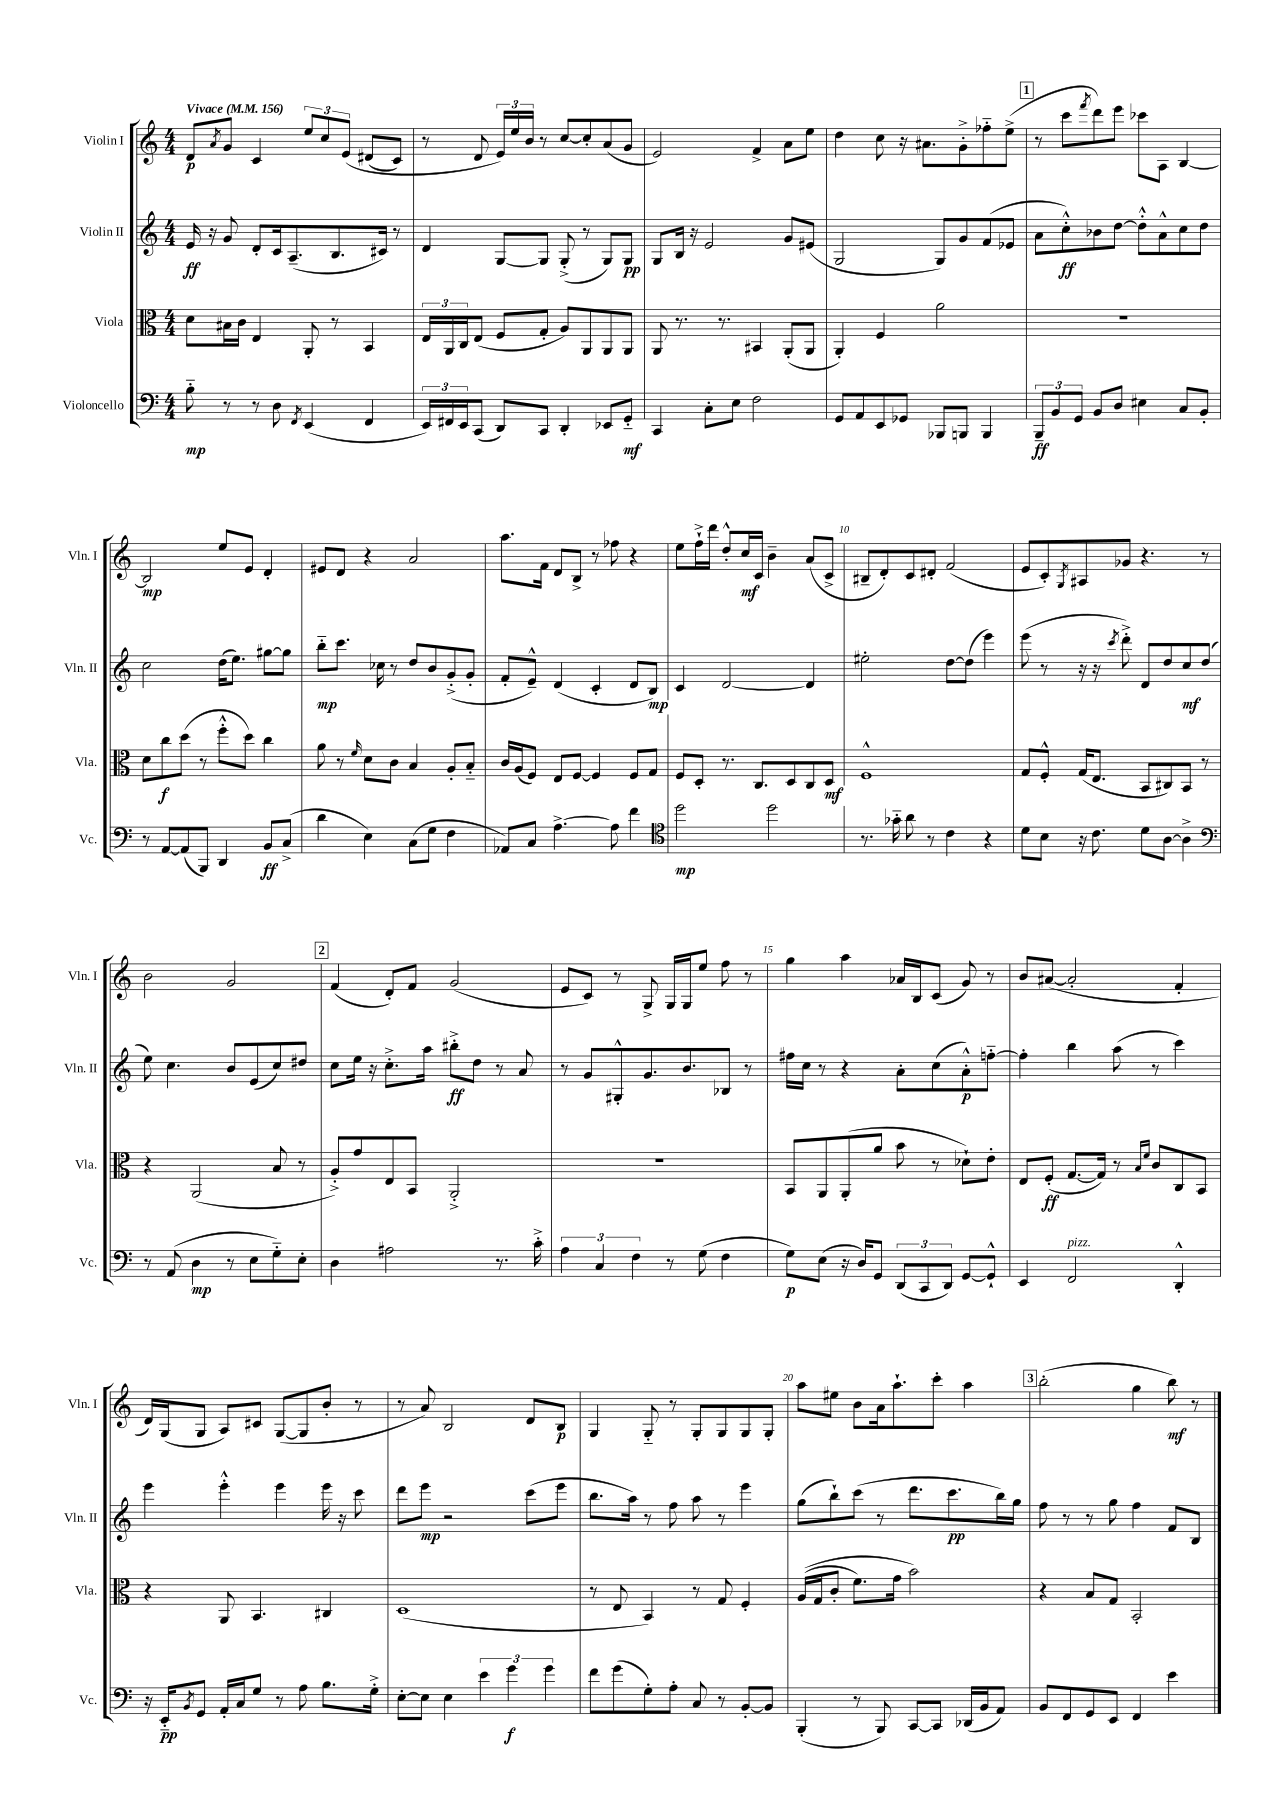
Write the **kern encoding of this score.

**kern	**dynam	**kern	**dynam	**kern	**dynam	**kern	**dynam
*part4	*part4	*part3	*part3	*part2	*part2	*part1	*part1
*staff4	*staff4	*staff3	*staff3	*staff2	*staff2	*staff1	*staff1
*I"Violoncello	*	*I"Viola	*	*I"Violin II	*	*I"Violin I	*
*I'Vc.	*	*I'Vla.	*	*I'Vln. II	*	*I'Vln. I	*
*clefF4	*	*clefC3	*	*clefG2	*	*clefG2	*
*k[]	*	*k[]	*	*k[]	*	*k[]	*
*M4/4	*	*M4/4	*	*M4/4	*	*M4/4	*
*MM156	*	*MM156	*	*MM156	*	*MM156	*
=1	=1	=1	=1	=1	=1	=1	=1
!	!	!	!	!	!	!LO:TX:a:B:t=Vivace	!
8B\	mp	8d\L	.	16e/	ff	8d/L	p
.	.	.	.	16r	.	.	.
.	.	.	.	.	.	8qa/	.
8r	.	16B#X\L	.	8g/	.	8g/J	.
.	.	16c\JJ	.	.	.	.	.
8r	.	4E/	.	8d'/L	.	4c/	.
8D\	.	.	.	16c/k	.	.	.
.	.	.	.	(8.A~/	.	.	.
8qFF/	.	.	.	.	.	.	.
(4EE/	.	8AA'/	.	.	.	12ee/L	.
.	.	.	.	.	.	12cc/	.
.	.	8r	.	8.B/	.	.	.
.	.	.	.	.	.	(12e/J	.
4FF/	.	4BB/	.	.	.	(8d#X/L	.
.	.	.	.	16c#X/Jk)	.	.	.
.	.	.	.	8r	.	8c/J)	.
=2	=2	=2	=2	=2	=2	=2	=2
24EE/LL)	.	24E/LL	.	4d/	.	8r	.
24FF#X/	.	24AA/	.	.	.	.	.
24EE/J	.	24C/J	.	.	.	.	.
(8CC/J	.	(8E/J	.	.	.	8d/	.
8DD/L)	.	8F/L	.	[8G/L	.	24e/LL)	.
.	.	.	.	.	.	24ee/	.
.	.	.	.	.	.	24b/JJ	.
8CC/J	.	8G'/J	.	8G/J]	.	8r	.
4DD'/	.	8A/L)	.	(8G'^/	.	[8cc/L	.
.	.	8AA/	.	8r	.	8cc'/]	.
8EE-X/L	.	8AA/	.	8G/L)	.	(8a/	.
8GG/J	mf	8AA/J	.	8G/J	pp	8g/J	.
=3	=3	=3	=3	=3	=3	=3	=3
4CC/	.	8AA/	.	8G/L	.	2e/)	.
.	.	8.r	.	16B/Jk	.	.	.
.	.	.	.	16r	.	.	.
8C'\L	.	.	.	2e/	.	.	.
.	.	8.r	.	.	.	.	.
8E\J	.	.	.	.	.	.	.
2F\	.	4BB#X/	.	.	.	4f^/	.
.	.	(8AA'/L	.	8g/L	.	8a\L	.
.	.	8AA/J	.	(8e#X/J	.	8ee\J	.
=4	=4	=4	=4	=4	=4	=4	=4
8GG/L	.	4AA'/)	.	2G/	.	4dd\	.
8AA/	.	.	.	.	.	.	.
8EE/	.	4F/	.	.	.	8cc\	.
8GG-X/J	.	.	.	.	.	16r	.
.	.	.	.	.	.	8.a#X\L	.
8BBB-X/L	.	2a\	.	8G/L)	.	.	.
8BBBn/J	.	.	.	8g/	.	8g'^\	.
4BBB/	.	.	.	(8f/	.	8ff-X\	.
.	.	.	.	8e-X/J	.	(8ee^\J	.
!!LO:REH:place=s1:t=1
=5	=5	=5	=5	=5	=5	=5	=5
12BBB~/L	ff	1r	.	8a\L	.	8r	.
12BB/	.	.	.	.	.	.	.
.	.	.	.	8cc'^^\)	ff	8ccc\L	.
12GG/J	.	.	.	.	.	.	.
.	.	.	.	.	.	8qfff/	.
8BB/L	.	.	.	8b-X\	.	8ddd\)	.
8D/J	.	.	.	[8dd\J	.	8eee\J	.
4E#X\	.	.	.	8dd'^^\L]	.	8ccc-X\L	.
.	.	.	.	8a^^\	.	8A\J	.
8C/L	.	.	.	8cc\	.	[4B/	.
8BB'/J	.	.	.	8dd\J	.	.	.
!!LO:LB:g=z
=6	=6	=6	=6	=6	=6	=6	=6
8r	.	8d\L	.	2cc\	.	2B/]	mp
[8AA/L	.	8cc\	f	.	.	.	.
(8AA/]	.	(8dd\J	.	.	.	.	.
8BBB/J)	.	8r	.	.	.	.	.
4DD/	.	8ff'^^\L	.	(16dd\KL	.	8ee/L	.
.	.	.	.	8.ee\J)	.	.	.
.	.	8dd\J)	.	.	.	8e/J	.
8BB/L	ff	4cc\	.	[8gg#X\L	.	4d'/	.
(8C^/J	.	.	.	8gg#\J]	.	.	.
=7	=7	=7	=7	=7	=7	=7	=7
4d\	.	8a\	.	8bb\L	mp	8e#X/L	.
.	.	8r	.	8.ccc\J	.	8d/J	.
.	.	16qqf/	.	.	.	.	.
4E\)	.	8d\L	.	.	.	4r	.
.	.	.	.	16cc-X\	.	.	.
.	.	8c\J	.	8r	.	.	.
(8C\L	.	4B/	.	8dd/L	.	2a/	.
8G\J	.	.	.	8b/	.	.	.
4F\	.	8A'/L	.	(8g'^/	.	.	.
.	.	8B/J	.	8g'/J	.	.	.
=8	=8	=8	=8	=8	=8	=8	=8
8AA-X/L)	.	16c/LL	.	8f'/L	.	8.aa\L	.
.	.	(16A/J	.	.	.	.	.
8C/J	.	8F/J)	.	8e~^^/J)	.	.	.
.	.	.	.	.	.	16f\Jk	.
[4.A^\	.	8E/L	.	(4d/	.	8d/L	.
.	.	[8F/J	.	.	.	8B^/J	.
.	.	4F/]	.	4c'/	.	8r	.
8A\]	.	.	.	.	.	8ff-X\	.
4f\	.	8F/L	.	8d/L	.	4r	.
.	.	8G/J	.	8B/J)	mp	.	.
=9	=9	=9	=9	=9	=9	=9	=9
*clefC4	*	*	*	*	*	*	*
2dd\	mp	8F/L	.	4c/	.	8ee\L	.
.	.	8D'/J	.	.	.	16ff`^\L	.
.	.	.	.	.	.	16ddd\JJ	.
.	.	8.r	.	[2d/	.	8dd'^^/L	.
.	.	.	.	.	.	16cc/L	mf
.	.	8.C/L	.	.	.	16c/JJ	.
2dd\	.	.	.	.	.	4b~\	.
.	.	8D/	.	.	.	.	.
.	.	8C/	.	4d/]	.	(8a/L	.
.	.	8D/J	mf	.	.	8c^/J	.
=10	=10	=10	=10	=10	=10	=10	=10
8.r	.	1F^^	.	2ee#X'\	.	8B#X~/L	.
.	.	.	.	.	.	8d'/)	.
16g-X\	.	.	.	.	.	.	.
8a\	.	.	.	.	.	8c/	.
8r	.	.	.	.	.	8d#X'/J	.
4c\	.	.	.	[8dd\L	.	(2f/	.
.	.	.	.	(8dd\J]	.	.	.
4r	.	.	.	4eee\)	.	.	.
=11	=11	=11	=11	=11	=11	=11	=11
8d\L	.	8G/L	.	(8eee\	.	8e/L	.
8B\J	.	8F'^^/J	.	8r	.	8c'/)	.
.	.	.	.	.	.	8qG/	.
16r	.	(16G/KL	.	16r	.	8A#X/	.
8.c\	.	8.E/J	.	16r	.	.	.
.	.	.	.	8qccc/	.	.	.
.	.	.	.	8ddd'^\)	.	8g-X/J	.
8d\L	.	8BB/L	.	8d/L	.	4.r	.
[8A\J	.	8C#X/)	.	8dd/	.	.	.
4A^\]	.	8BB/J	.	8cc/	mf	.	.
.	.	8r	.	(8dd/J	.	8r	.
!!LO:LB:g=z
=12	=12	=12	=12	=12	=12	=12	=12
*clefF4	*	*	*	*	*	*	*
8r	.	4r	.	8ee\)	.	2b\	.
(8AA/	.	.	.	4.cc\	.	.	.
4D\	mp	(2AA/	.	.	.	.	.
8r	.	.	.	8b/L	.	2g/	.
8E\L	.	.	.	(8e/	.	.	.
8G\)	.	8B/	.	8cc/)	.	.	.
8E'\J	.	8r	.	8dd#X/J	.	.	.
!!LO:REH:place=s1:t=2
=13	=13	=13	=13	=13	=13	=13	=13
4D\	.	8A'^/L)	.	8cc\L	.	(4f/	.
.	.	8g/	.	16ee\Jk	.	.	.
.	.	.	.	16r	.	.	.
2A#X\	.	8E/	.	8.cc'^\L	.	8d'/L)	.
.	.	8BB/J	.	.	.	8f/J	.
.	.	.	.	16aa\Jk	.	.	.
.	.	2AA'^/	.	8bb#X'^\L	ff	(2g/	.
.	.	.	.	8dd\J	.	.	.
8.r	.	.	.	8r	.	.	.
.	.	.	.	8a/	.	.	.
16c'^\	.	.	.	.	.	.	.
=14	=14	=14	=14	=14	=14	=14	=14
6A\	.	1r	.	8r	.	8e/L	.
.	.	.	.	8g/L	.	8c/J)	.
6C/	.	.	.	.	.	.	.
.	.	.	.	8G#X'^^/	.	8r	.
6F\	.	.	.	.	.	.	.
.	.	.	.	8.g/	.	8G^/	.
8r	.	.	.	.	.	16G/LL	.
.	.	.	.	8.b/	.	16G/J	.
(8G\	.	.	.	.	.	8ee/J	.
4F\	.	.	.	8B-X/J	.	8ff\	.
.	.	.	.	8r	.	8r	.
=15	=15	=15	=15	=15	=15	=15	=15
8G\L)	p	8BB/L	.	16ff#X\LL	.	4gg\	.
.	.	.	.	16cc\JJ	.	.	.
(8E\J	.	8AA/	.	8r	.	.	.
16r	.	(8AA'/	.	4r	.	4aa\	.
16D/KL)	.	.	.	.	.	.	.
8GG/J	.	8a/J	.	.	.	.	.
(12DD/L	.	8b\	.	8a'\L	.	16a-X/LL	.
.	.	.	.	.	.	16B/J	.
12CC/	.	.	.	.	.	.	.
.	.	8r	.	(8cc\	.	(8c/J	.
12DD/J)	.	.	.	.	.	.	.
[8GG/L	.	8d-X`\L)	.	8a'^^\)	p	8g/)	.
8GG`^^/J]	.	8e'\J	.	[8ffn\J	.	8r	.
=16	=16	=16	=16	=16	=16	=16	=16
4EE/	.	8E/L	.	4ff'\]	.	8b/L	.
.	.	(8F'/J	ff	.	.	([8a#X/J	.
!LO:TX:a:i:t=pizz.	!	!	!	!	!	!	!
2FF/	.	[8.G/L	.	4bb\	.	2a#'/]	.
.	.	16G/Jk])	.	.	.	.	.
.	.	8r	.	(8aa\	.	.	.
.	.	16qqB/LL	.	.	.	.	.
.	.	16qqf/JJ	.	.	.	.	.
.	.	8c/L	.	8r	.	.	.
4DD'^^/	.	8C/	.	4ccc\)	.	4f'/	.
.	.	8BB/J	.	.	.	.	.
!!LO:LB:g=z
=17	=17	=17	=17	=17	=17	=17	=17
16r	.	4r	.	4eee\	.	16d/LL)	.
16EE/KL	pp	.	.	.	.	(16G/J	.
8qBB/	.	.	.	.	.	.	.
8GG/J	.	.	.	.	.	8G/J	.
16AA'/LL	.	8AA/	.	4eee'^^\	.	8A/L)	.
16C/J	.	.	.	.	.	.	.
8G/J	.	4.BB/	.	.	.	8c#X/J	.
8r	.	.	.	4eee\	.	([8G/L	.
8A\	.	.	.	.	.	8G/]	.
8.B\L	.	4C#X/	.	16eee\	.	8b'/J	.
.	.	.	.	16r	.	.	.
.	.	.	.	8ccc\	.	8r	.
16G'^\Jk	.	.	.	.	.	.	.
=18	=18	=18	=18	=18	=18	=18	=18
[8E'\L	.	(1D	.	8ddd\L	.	8r	.
8E\J]	.	.	.	8eee\J	mp	8a/)	.
4E\	.	.	.	2r	.	2B/	.
6e\	.	.	.	.	.	.	.
6g\	f	.	.	.	.	.	.
.	.	.	.	(8ccc\L	.	8d/L	.
6g\	.	.	.	.	.	.	.
.	.	.	.	8eee\J	.	8B/J	p
=19	=19	=19	=19	=19	=19	=19	=19
8f\L	.	8r	.	8.bb\L	.	4G/	.
(8g\	.	8E/	.	.	.	.	.
.	.	.	.	16aa\Jk)	.	.	.
8G'\)	.	4BB/)	.	8r	.	8G/	.
8A'\J	.	.	.	8ff\	.	8r	.
8C/	.	8r	.	8aa\	.	8G'/L	.
8r	.	8G/	.	8r	.	8G/	.
[8BB'/L	.	4F'/	.	4eee\	.	8G/	.
8BB/J]	.	.	.	.	.	8G'/J	.
=20	=20	=20	=20	=20	=20	=20	=20
(4BBB'/	.	((16A/LL	.	(8gg\L	.	8aa\L	.
.	.	16G/J	.	.	.	.	.
.	.	8c'/J	.	8bb`\)	.	8ee#X\J	.
8r	.	8.f\L)	.	(8ccc\J	.	8b\L	.
8BBB/)	.	.	.	8r	.	16a\k	.
.	.	16g\Jk	.	.	.	8.aa`\	.
[8CC/L	.	2b\)	.	8.ddd\L	.	.	.
8CC/J]	.	.	.	.	.	8ccc'\J	.
.	.	.	.	8.ccc\	pp	.	.
(16DD-X/LL	.	.	.	.	.	4aa\	.
16BB/J	.	.	.	.	.	.	.
8AA/J)	.	.	.	16bb\L)	.	.	.
.	.	.	.	16gg\JJ	.	.	.
!!LO:REH:place=s1:t=3
=21	=21	=21	=21	=21	=21	=21	=21
8BB/L	.	4r	.	8ff\	.	(2bb'\	.
8FF/	.	.	.	8r	.	.	.
8GG/	.	8B/L	.	8r	.	.	.
8EE/J	.	8G/J	.	8gg\	.	.	.
4FF/	.	2BB'/	.	4ff\	.	4gg\	.
4e\	.	.	.	8f/L	.	8bb\)	mf
.	.	.	.	8B/J	.	8r	.
==	==	==	==	==	==	==	==
*-	*-	*-	*-	*-	*-	*-	*-
